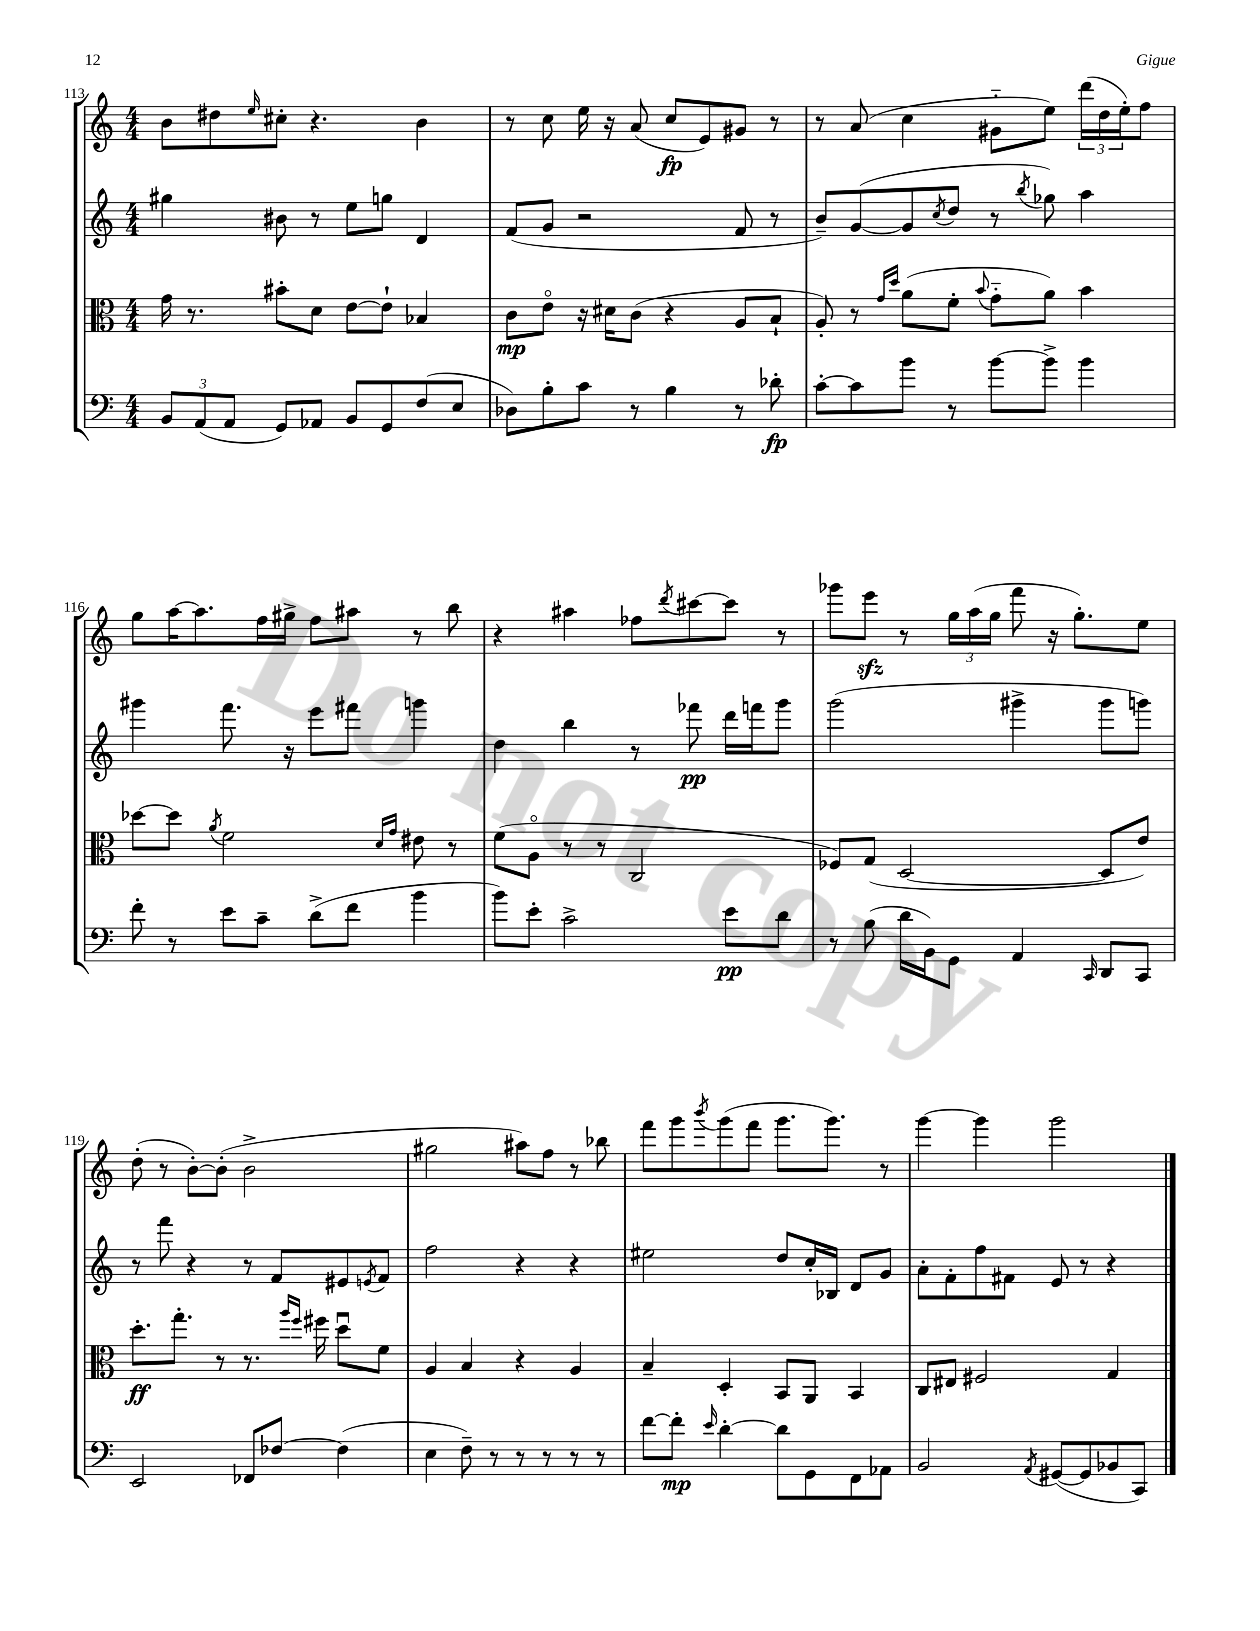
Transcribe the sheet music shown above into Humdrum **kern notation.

**kern	**kern	**kern	**kern
*staff4	*staff3	*staff2	*staff1
*clefF4	*clefC3	*clefG2	*clefG2
*k[]	*k[]	*k[]	*k[]
*M4/4	*M4/4	*M4/4	*M4/4
12BB	16g	4gg#	8b
.	8.r	.	.
(12AA	.	.	.
.	.	.	8dd#
12AA	.	.	.
.	.	.	16qqee
8GG)	8b#'	8b#	8cc#'
8AA-	8d	8r	4.r
8BB	[8e	8ee	.
8GG	8e`]	8gg	.
(8F	4B-	4d	4b
8E	.	.	.
=	=	=	=
8D-)	8c	(8f	8r
8B'	8eo	8g	8cc
8c	16r	2r	16ee
.	16d#	.	16r
8r	(8c	.	(8a
4B	4r	.	8cc
.	.	.	8e)
8r	8A	8f	8g#
8d-'	8B`	8r	8r
=	=	=	=
[8c'	8A')	8b~)	8r
8c]	8r	([8g	(8a
.	16qqg	.	.
.	16qqdd	.	.
8b	(8a	8g]	4cc
.	.	8qcc	.
8r	8f'	8dd	.
.	8qqb	.	.
[8b	8g'~	8r	8g#'~
.	.	8qbb	.
8b^]	8a)	8gg-)	8ee)
4b	4b	4aa	(24ddd
.	.	.	24dd
.	.	.	24ee')
.	.	.	8ff
=	=	=	=
8f'	[8dd-	4ggg#	8gg
8r	8dd-]	.	[16aa
.	.	.	8.aa]
.	8qa	.	.
8e	2f	8.fff	.
8c~	.	.	16ff
.	.	16r	16gg#^
(8d^	.	8eee	8ff
8f	.	8fff#	8aa#
.	16qqd	.	.
.	16qqg	.	.
4b	8e#	4ggg	8r
.	8r	.	8bb
=	=	=	=
8b)	(8f	4dd	4r
8e'	8Ao	.	.
2c^	8r	4bb	4aa#
.	8r	.	.
.	2C	8r	8ff-
.	.	.	8qddd
.	.	8fff-	[8ccc#
8e	.	16ddd	8ccc#]
.	.	16fff	.
8d	.	8ggg	8r
=	=	=	=
8r	8F-)	(2ggg	8ggg-
(8B	(8G	.	8eee
16d	[2D	.	8r
16BB)	.	.	.
8GG	.	.	24gg
.	.	.	(24aa
.	.	.	24gg
4AA	.	4ggg#^	8fff
.	.	.	16r
.	.	.	8.gg')
16qqCC	.	.	.
8DD	8D]	8ggg#	.
8CC	8e)	8ggg)	8ee
=	=	=	=
2EE	8.dd'	8r	(8dd'
.	.	8fff	8r
.	8.gg'	.	.
.	.	4r	[8b')
.	8r	.	(8b']
8FF-	8.r	8r	2b^
[8F-	.	8f	.
.	16qqaa	.	.
.	16qqff	.	.
.	16ff#	.	.
(4F-]	8ddu	8e#	.
.	.	8qe	.
.	8f	8f	.
=	=	=	=
4E	4A	2ff	2gg#
8F~)	4B	.	.
8r	.	.	.
8r	4r	4r	8aa#)
8r	.	.	8ff
8r	4A	4r	8r
8r	.	.	8bb-
=	=	=	=
[8f	4B~	2ee#	8fff
8f']	.	.	8ggg
16qqe	.	.	8qbbb
[4d'	4D'	.	(8ggg
.	.	.	8fff
8d]	8BB	8dd	8.ggg
8GG	8AA	16cc'	.
.	.	16B-	8.ggg)
8FF	4BB	8d	.
8AA-	.	8g	8r
=	=	=	=
2BB	8C	8a'	[4ggg
.	8E#	8f'	.
.	2F#	8ff	4ggg]
.	.	8f#	.
8qAA	.	.	.
([8GG#	.	8e	2ggg
8GG#]	.	8r	.
8BB-	4G	4r	.
8CC)	.	.	.
==	==	==	==
*-	*-	*-	*-
